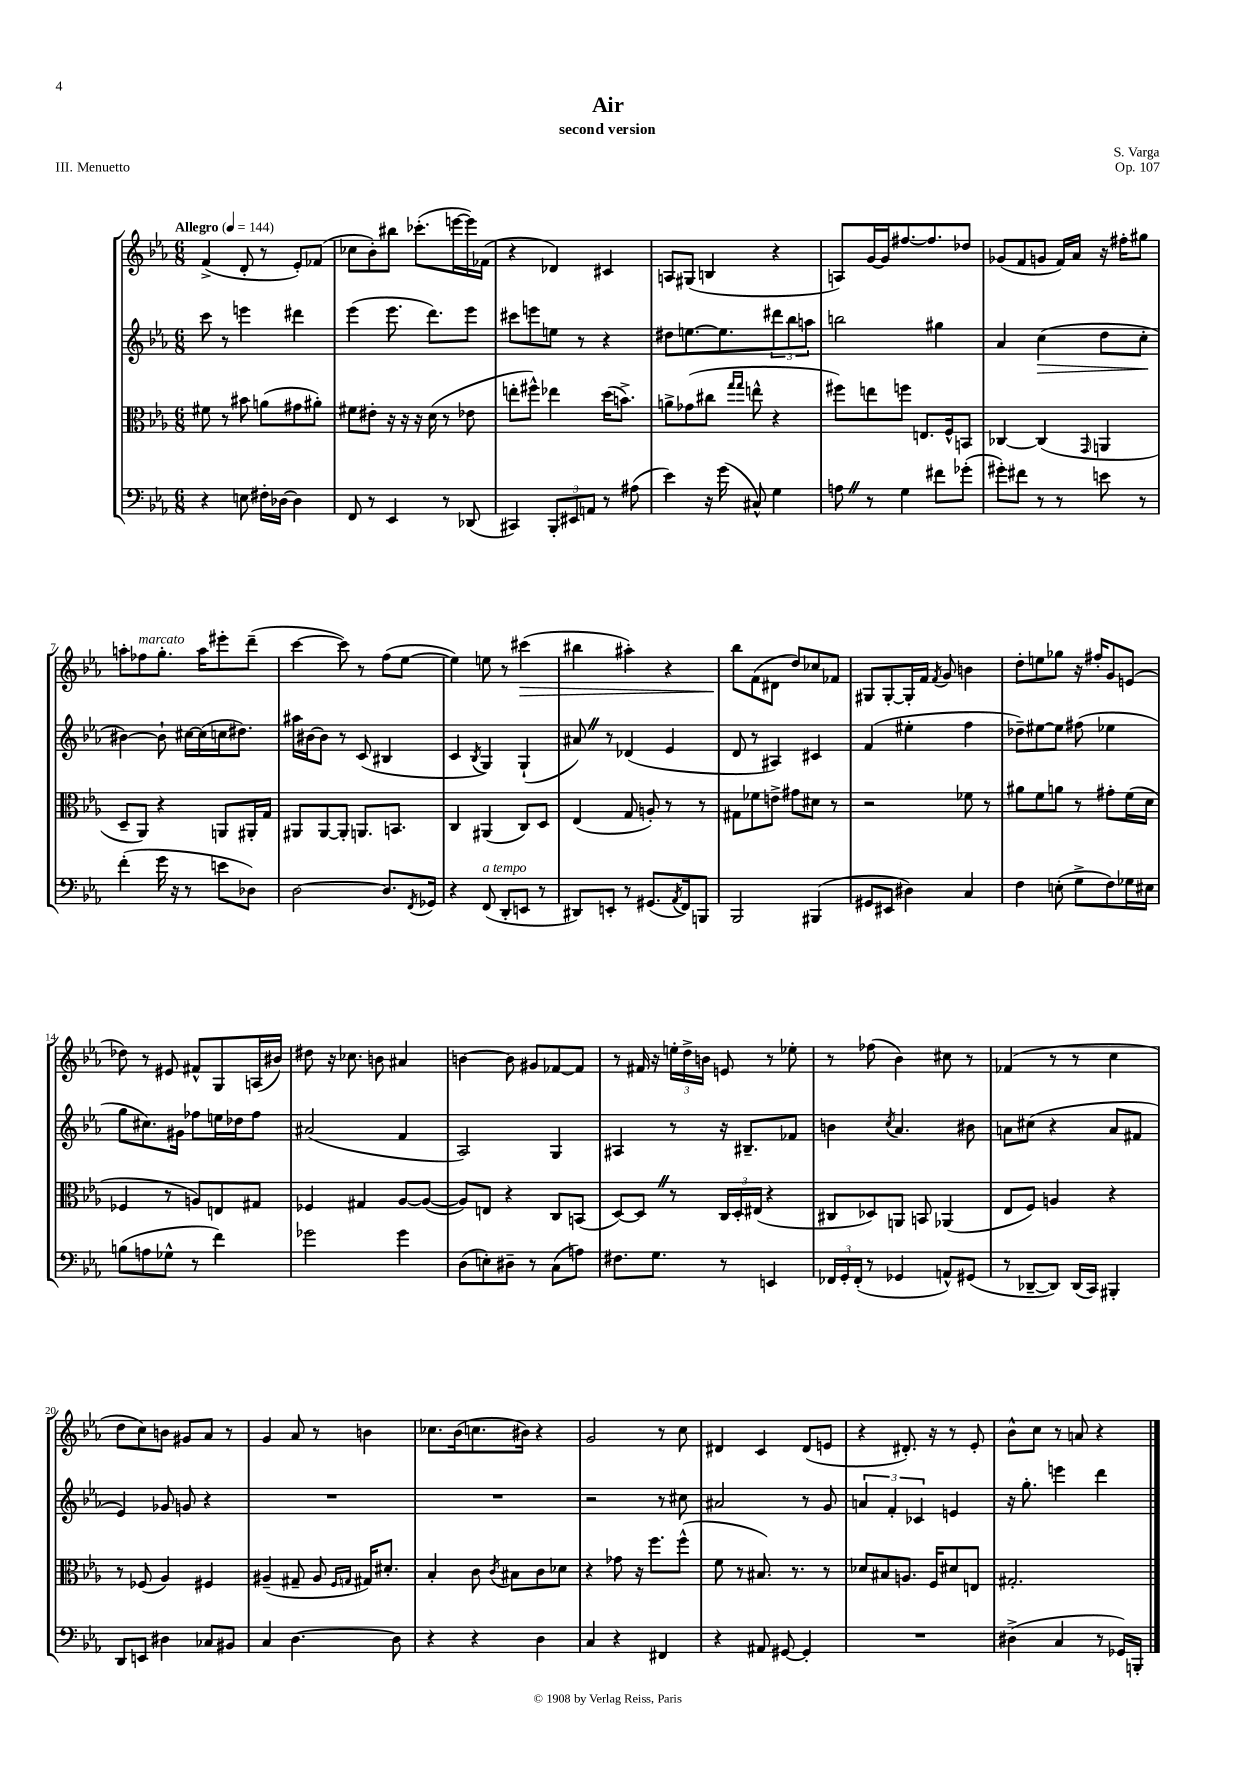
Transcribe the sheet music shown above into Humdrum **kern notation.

**kern	**kern	**kern	**kern
*staff4	*staff3	*staff2	*staff1
*clefF4	*clefC3	*clefG2	*clefG2
*k[b-e-a-]	*k[b-e-a-]	*k[b-e-a-]	*k[b-e-a-]
*M6/8	*M6/8	*M6/8	*M6/8
*MM144	*MM144	*MM144	*MM144
4r	8f#	8ccc	(4f^
.	8r	8r	.
8E	8b#	4eee	8d'
16F#'	(8a	.	8r
[16D-	.	.	.
4D-]	8g#	4ddd#	8e-')
.	8a#')	.	(8f-
=	=	=	=
8FF	8f#	(4eee-	8cc-
8r	8e#'	.	8b-')
4EE-	16r	8.eee-	8bb#
.	16r	.	.
.	16r	.	(8.ccc-'
.	(16d	8.ddd)	.
8r	8r	.	.
.	.	.	[16eee
(8DD-	8e-	8eee-	16eee])
.	.	.	(16f-
=	=	=	=
4CC#)	8ee'	8ccc#	4r
.	8ff#^^)	8eee	.
12BBB-'	4ee-	8ee	4d-)
12EE#	.	.	.
.	.	8r	.
12AA	.	.	.
8r	(16dd	4r	4c#
.	8.b^)	.	.
(8A#	.	.	.
=	=	=	=
4e-)	8a^	8dd#	8A
.	(8g-	[8.ee	(8G#
16r	8cc#	.	4B
(16g	.	8.ee]	.
.	16qqgg	.	.
.	16qqgg	.	.
8C#^^)	8ee^^	.	.
4G	4r	12ddd#	4r
.	.	12bb-	.
.	.	12aa	.
=	=	=	=
8A	8ff#)	2bb	8A)
8r	8ee	.	[16g
.	.	.	16g]
4G	8ff	.	[8.ff#
.	8.E	.	.
.	.	.	8.ff#]
8f#	.	4gg#	.
.	16F^^	.	.
(8g-'	8BB	.	8dd-
=	=	=	=
8g#')	[4C-	4a-	(8g-
8f#	.	.	8f
8r	(4C-]	(4cc	8g
8r	.	.	16f)
.	.	.	16a-
.	16qqGG	.	.
8e	4AA	8dd	16r
.	.	.	16ff#'
8r	.	8cc'	8gg#
=	=	=	=
(4f'	8D~	[4b#)	8aa'
.	8AA-)	.	8ff-
16g	4r	8b#`]	8.gg'
16r	.	.	.
8r	.	[16cc#	.
.	.	(16cc#]	16aa
8e	8AA	16cc	8eee#'
.	.	8.dd#)	.
8D-)	16AA#'	.	(8ddd~
.	16G	.	.
=	=	=	=
[2D	8AA#	16aa#	[4ccc
.	.	[16b#	.
.	[8AA#	8b#]	.
.	8AA#']	8r	8ccc])
.	8.AA	(8c	8r
8.D]	.	4B#	(8ff
.	8.BB	.	.
.	.	.	[8ee-
8qFF	.	.	.
16GG-	.	.	.
=	=	=	=
4r	4C	4c	4ee-])
.	.	8qB-	.
(8FF	(4AA#	4G)	8ee
8DD'	.	.	8r
8EE	8C)	(4G`	(4ccc#
8r	8D	.	.
=	=	=	=
8DD#)	(4E-	8a#)	4bb#
8EE'	.	8r	.
8r	8G	(4d-	4aa#')
(8.GG#	8A')	.	.
.	8r	4e-	4r
8qAA-	.	.	.
16FF)	.	.	.
8BBB	8r	.	.
=	=	=	=
2BBB-	8G#	8d	8bb-
.	8f-	8r	(8f
.	8e^	4A#)	8d#
.	8g#	.	8dd)
(4BBB#	8d#	4c#	8cc-
.	8r	.	8f-
=	=	=	=
8GG#	2r	(4f	8G#
8EE#	.	.	[8G#'
4D#)	.	4ee#'	16G#']
.	.	.	16f
.	.	.	8qf
.	.	.	8g
4C	8f-	4ff	4b
.	8r	.	.
=	=	=	=
4F	8a#	8dd-~)	8dd'
.	8f	[8ee#	8ee
(8E'	8a	8ee#]	8gg-
8G^	8r	(8ff#	16r
.	.	.	16ff#'
8F)	8g#'	4ee-	8g
16G-	(16f	.	(8e
16E#	16d	.	.
=	=	=	=
(8B	4F-	8gg	8dd-)
8A	.	8.cc#)	8r
8G-^^	8r	.	8e#
.	.	16g#	.
8r	8A)	8ff-	8f#^^
4f)	8E	16ee	8G
.	.	16dd-	.
.	8G#	8ff-	(16A
.	.	.	16b#)
=	=	=	=
2g-	4F-	(2a#	8dd#
.	.	.	16r
.	.	.	8.cc-
.	4G#	.	.
.	.	.	8b
4g-	[8A-	4f	4a#
.	(8A-_	.	.
=	=	=	=
(8D	8A-])	2A-)	[4b
8E')	8E	.	.
8D#~	4r	.	8b]
8r	.	.	8g#
(8C	8C	4G	[8f-
8A)	(8BB	.	8f-]
=	=	=	=
8.F#	[8D)	4A#	8r
.	8D]	.	16f#
8.G	.	.	16r
.	8r	8r	24ee'
.	.	.	24dd^
.	.	.	24b
8r	24C	16r	8e
.	24D'	.	.
.	.	8.B#~	.
.	(24E#	.	.
4EE	4r	.	8r
.	.	8f-	8ee-'
=	=	=	=
24FF-	8C#	4b	8r
24GG'	.	.	.
(24FF-'	.	.	.
8r	8D-)	.	(8ff-
.	.	8qcc	.
4GG-	8AA	4.a-	4b-)
.	8BB	.	.
8AA^^)	(4AA-	.	8cc#
(8GG#	.	8b#	8r
=	=	=	=
8r	8E-	8a	(4f-
[8DD-~	8F)	(8cc#	.
8DD-])	4A	4r	8r
(16DD-	.	.	8r
16CC)	.	.	.
4BBB#'	4r	8a	4cc
.	.	8f#	.
=	=	=	=
8DD	8r	4e-)	8dd
8EE	(8F-	.	8cc)
4D#	4A-)	8g-	8b
.	.	8g	8g#
8C-	4F#	4r	8a-
8BB#	.	.	8r
=	=	=	=
4C	(4A#~	2.r	4g
[4.D	8G#~	.	8a-
.	8A#	.	8r
.	16qqF	.	.
.	16qqG	.	.
.	16G#)	.	4b
.	8.d#'	.	.
8D]	.	.	.
=	=	=	=
4r	4B-'	2.r	8.cc-
.	.	.	(16b-
4r	8c	.	8.cc
.	8qc	.	.
.	8B#	.	.
.	.	.	16b#)
4D	8c	.	4r
.	8d-	.	.
=	=	=	=
4C	4r	2r	2g
4r	8g-	.	.
.	16r	.	.
.	8.ff	.	.
4FF#	.	8r	8r
.	(8ff^^	8cc#	8cc
=	=	=	=
4r	8f	2a#	4d#
.	8r	.	.
8AA#	8.B#)	.	4c
[8GG#	.	.	.
.	8.r	.	.
4GG#']	.	8r	(8d#
.	8r	8g	8e
=	=	=	=
2.r	8d-	6a	4r
.	8B#	.	.
.	.	6f'	.
.	8.A	.	8.d#')
.	.	6c-	.
.	16F	.	16r
.	8d#	4e	8r
.	8E	.	8e-'
=	=	=	=
(4D#^	2.G#'	16r	8b-^^
.	.	8.gg'	.
.	.	.	8cc
4C	.	4eee	8r
.	.	.	8a
8r	.	4ddd	4r
16GG-)	.	.	.
16BBB'	.	.	.
==	==	==	==
*-	*-	*-	*-
